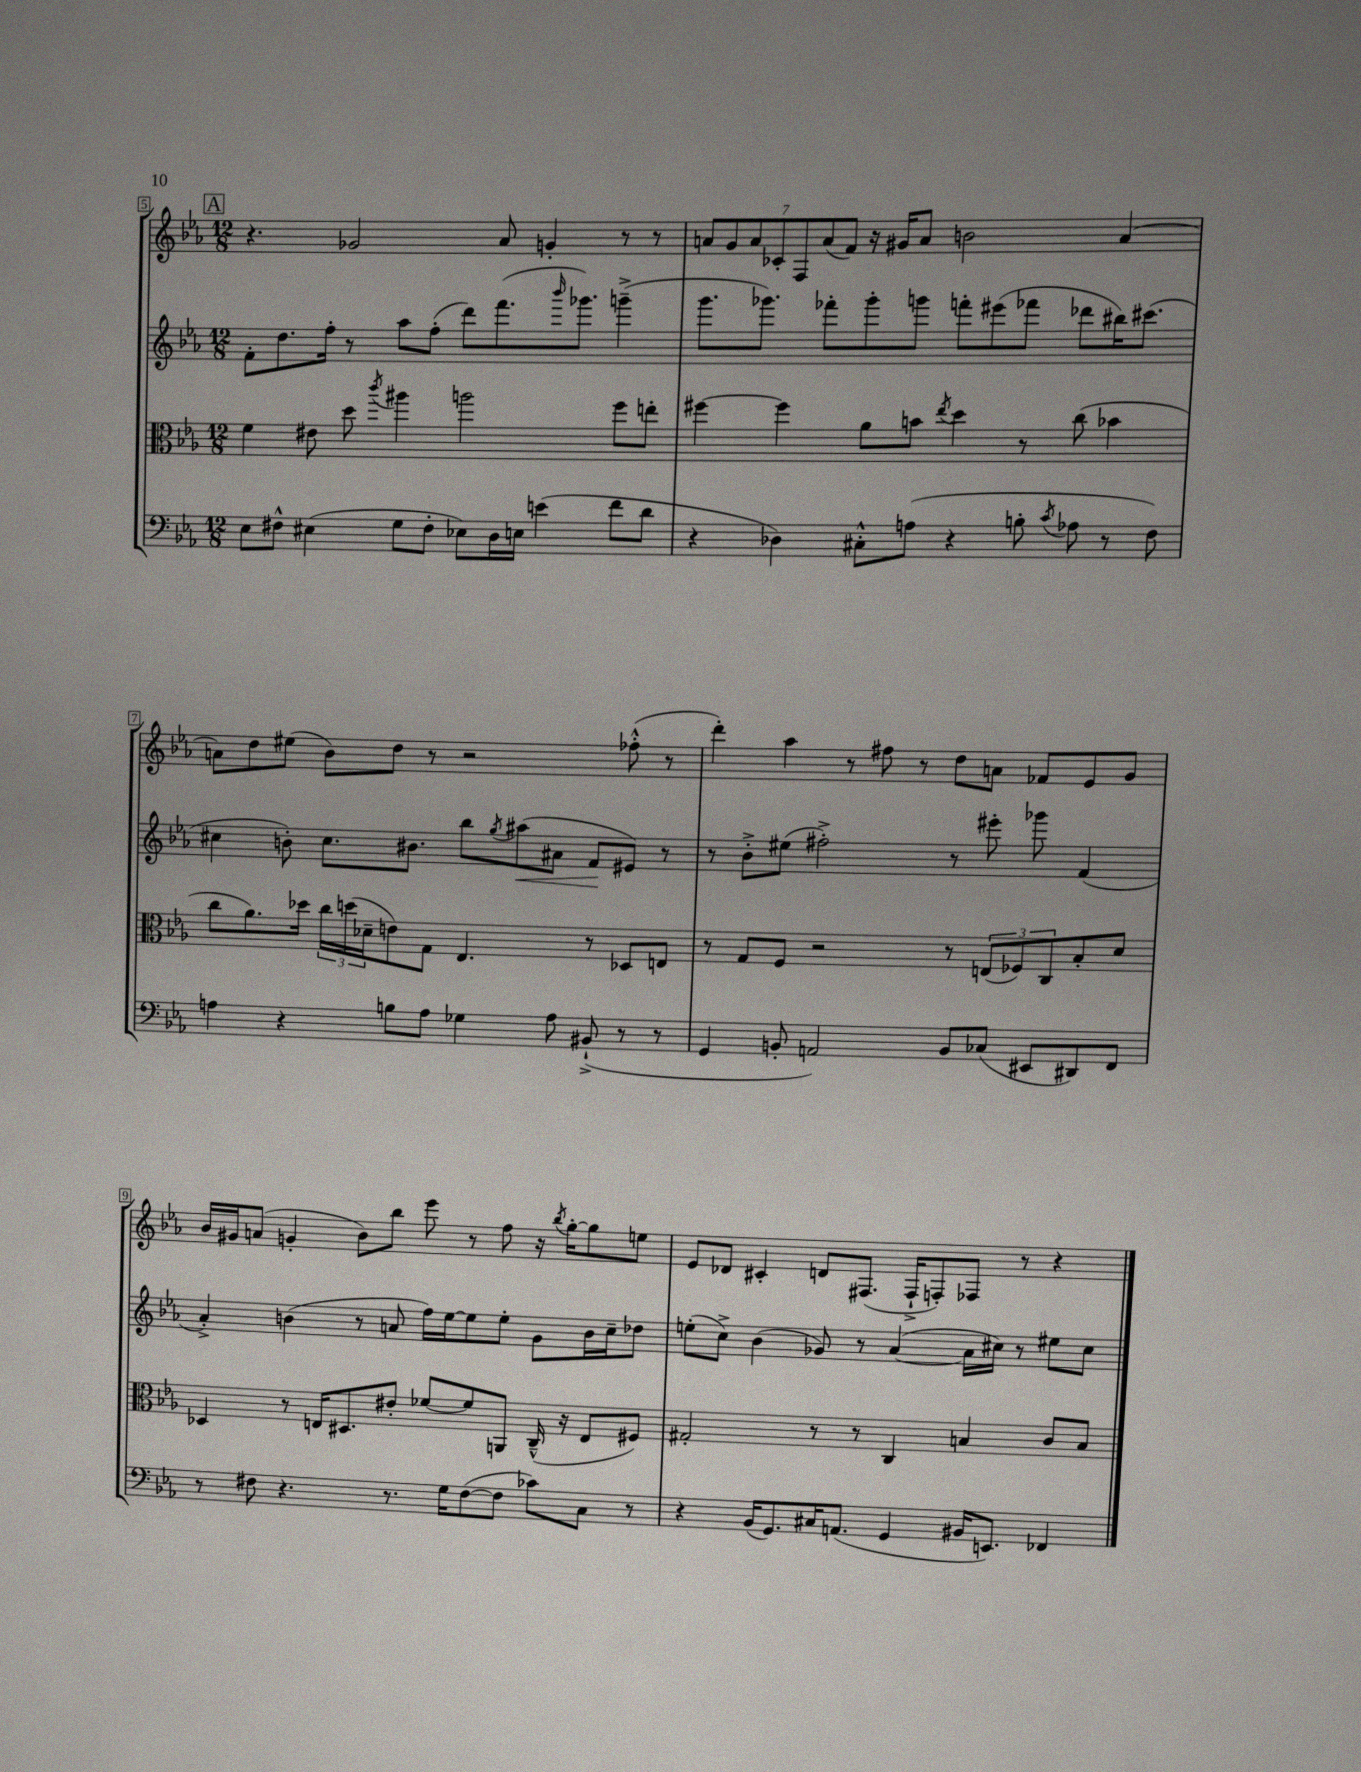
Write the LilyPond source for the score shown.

<<
\new StaffGroup <<
\new Staff = "s0" {
    \clef treble \key ees \major \numericTimeSignature \time 12/8
    \mark \markup { \box "A" } r4. ges'2 aes'8 g'4-. r8 r8 |
    \tuplet 7/4 { a'8 g'8 a'8 ces'8-. f8 a'8( f'8) } r16 gis'16 a'8 b'2 a'4~ |
    a'8 d''8 eis''8( bes'8) d''8 r8 r2 fes''8-.-^( r8 |
    d'''4-.) aes''4 r8 fis''8 r8 d''8 a'8 fes'8 ees'8 g'8 |
    bes'16 gis'16 a'8( g'4-. bes'8) bes''8 ees'''8 r8 f''8 r16 \acciaccatura { bes''8 } g''16~-. g''8 e''8 |
    ees'8 des'8 cis'4-. d'8 fis8.( fis16-!-> f8-.) fes8 r8 r4 \bar "|." |
}
\new Staff = "s1" {
    \clef treble \key ees \major \numericTimeSignature \time 12/8
    \mark \markup { \box "A" } f'8-. d''8. f''16-. r8 aes''8 f''8-.( d'''8) f'''8.( \grace { bes'''16 } ges'''8.) g'''4--->( |
    g'''8. ges'''8.) fes'''8-. ges'''8-. g'''8 f'''8-. eis'''8( fes'''8 des'''8 bis''16) cis'''8.( |
    cis''4 b'8-.) cis''8. bis'8. bes''8 \acciaccatura { g''8 } ais''8\<( ais'8 f'8\! eis'8) r8 |
    r8 bes'8-.-> eis''8( fis''2-.->) r8 eis'''8-. ges'''8 f'4( |
    aes'4-.->) b'4( r8 a'8 f''16) ees''16~ ees''8 ees''8-. g'8 b'16 c''16-- des''8 |
    e''8-.( c''8->) bes'4( ges'8) r8 aes'4~( aes'16 cis''16) r8 eis''8 cis''8 \bar "|." |
}
\new Staff = "s2" {
    \clef alto \key ees \major \numericTimeSignature \time 12/8
    \mark \markup { \box "A" } f'4 eis'8 d''8 \acciaccatura { c'''8 } ais''4 a''2 f''8 e''8-. |
    fis''4~ fis''4 aes'8 b'8 \acciaccatura { ees''8 } d''4 r8 c''8( bes'4 |
    c''8 aes'8.) des''16 \tuplet 3/2 { c''16 d''16( des'16-- } e'8) g8 ees4. r8 des8 e8 |
    r8 g8 f8 r2 r8 \tuplet 3/2 { e8( fes8) c8 } bes8-. d'8 |
    des4 r8 e16 dis8. eis'8-. fes'8~ fes'8 a,8 c16---^( r16 e8 fis8) |
    gis2-. r8 r8 c4 b4 c'8 b8 \bar "|." |
}
\new Staff = "s3" {
    \clef bass \key ees \major \numericTimeSignature \time 12/8
    \mark \markup { \box "A" } ees8 fis8-^ eis4( g8 fis8-. ees8) d16 e16 e'4( f'8 d'8 |
    r4 des4) cis8-.-^ a8( r4 b8-. \acciaccatura { c'8 } aes8 r8 f8) |
    a4 r4 b8 a8 ges4 a8 bis,8-!->( r8 r8 |
    g,4 b,8-. a,2) b,8 ces8( eis,8 dis,8) f,8 |
    r8 fis8 r4. r8. g16 fis8~( fis8 ces'8) c8 r8 |
    r4 bes,16( g,8.) cis16 a,8.( g,4 bis,16 e,8.) fes,4 \bar "|." |
}
>>
>>
\layout { \context { \Score currentBarNumber = #5 \override BarNumber.stencil = #(make-stencil-boxer 0.1 0.3 ly:text-interface::print) } }
